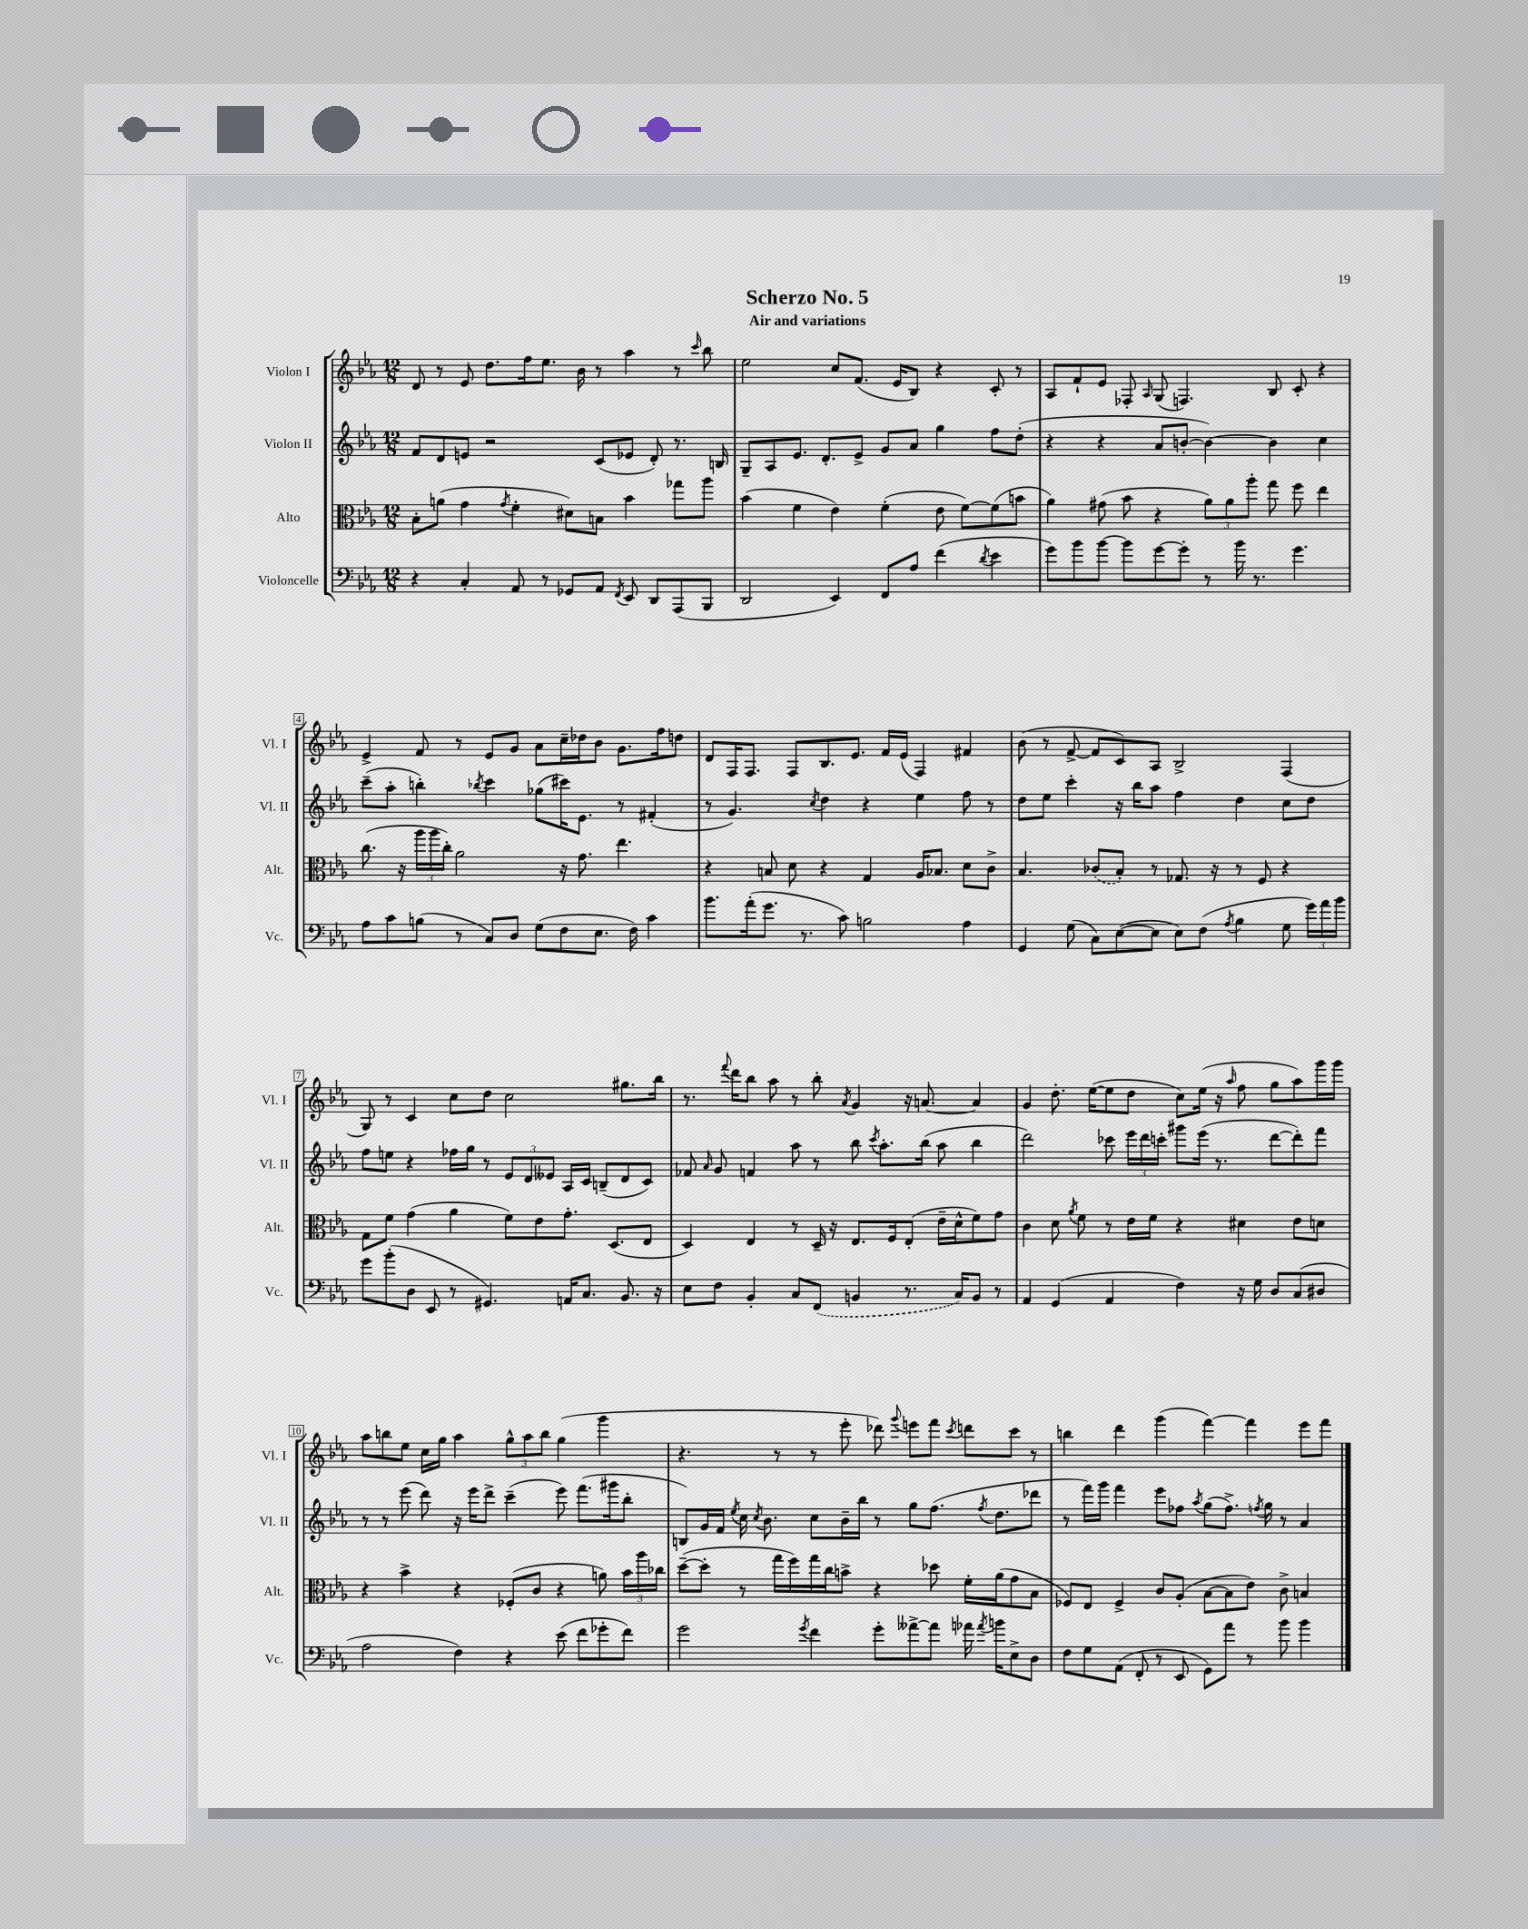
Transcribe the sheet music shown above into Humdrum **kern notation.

**kern	**kern	**kern	**kern
*staff4	*staff3	*staff2	*staff1
*clefF4	*clefC3	*clefG2	*clefG2
*k[b-e-a-]	*k[b-e-a-]	*k[b-e-a-]	*k[b-e-a-]
*M12/8	*M12/8	*M12/8	*M12/8
4r	8B-'\L	8f/L	8d/
.	(8a\J	8d/	8r
4C'/	4g\	8e/J	8e-/
.	.	2r	8.dd\L
.	8qg/	.	.
8AA-/	4f'\	.	.
.	.	.	16ff\k
8r	.	.	8.ee-\J
8GG-/L	8d#\L)	.	.
.	.	.	16b-\
8AA-/J	8B\J	(8c/L	8r
8qFF/	.	.	.
8EE-/	4b-\	8e-/J	4aa-\
8DD/L	.	8d'/)	.
(8AAA-/	8gg-\L	8.r	8r
.	.	.	16qqccc/
8BBB-/J	8aa-\J	.	8bb-\
.	.	16B/	.
=	=	=	=
2DD/	(4b-\	8G~/L	2ee-\
.	.	8A-/	.
.	4f\	8.e-/J	.
.	.	8.d'/L	.
4EE-/)	4e-\)	.	8cc/L
.	.	8e-^/J	(8.f/J
8FF/L	(4f'\	8g/L	.
.	.	.	16e-/LK
8A-/J	.	8a-/J	8B-/J)
(4f\	8e-\	4gg\	4r
.	[8f\L)	.	.
8qd/	.	.	.
4e-\	(8f\]	8ff\L	8c'/
.	8b\J	(8dd'\J	8r
=	=	=	=
8g\L)	4a-\)	4r	8A-/L
8b-\	.	.	8f`/
[8b-\J	(8g#\	4r	8e-/J
8b-\]L	8b-\	.	8F-'/
.	.	.	16qqA-/
[8g\	4r	8a-/L	(8G/
8g'\]J	.	[8b'/J	4.F/)
8r	12a-\L)	4b\_)	.
.	12a-\	.	.
16b-\	.	.	.
.	12aa-'\J	.	.
8.r	.	.	.
.	8gg\	4b\]	8B-/
4.g\	8ff\	.	8c'/
.	4ee-\	4cc\	4r
=	=	=	=
8A-\L	(8.cc\	(8ccc~\L	4e-^/
8c\	.	8aa-'\J	.
.	16r	.	.
(8B\J	24aa-\LL	4bb'\)	8f/
.	24aa-\	.	.
.	24cc'\JJ)	.	.
8r	2a-\	.	8r
.	.	8qbb-/	.
8C/L)	.	4ccc\	8e-/L
8D/J	.	.	8g/J
(8G\L	.	(8gg-\L	8a-\L
8F\	16r	16ccc#\K)	16cc~\L
.	8.g\	8.e-\J	16dd-\J
8.E-\J	.	.	8b-\J
.	4.ee-\	8r	8.g\L
16F\)	.	.	.
4c\	.	(4f#'/	.
.	.	.	16ff\k
.	.	.	8dd\J
=	=	=	=
8.b-\L	4r	8r	8d/L
.	.	4.g/)	16F/K
(16a-'\k	.	.	8.F/J
8.g\J	8B/	.	.
.	8d\	.	8F/L
8.r	.	.	.
.	.	8qcc/	.
.	4r	4dd\	8.B-/
8c\)	.	.	.
.	.	.	8.e-/J
2B\	4G/	4r	.
.	.	.	16f/LL
.	.	.	(16e-/JJ
.	16A-/LK	4ee-\	4F/)
.	8.B-/J	.	.
4A-\	8d\L	8ff\	4f#/
.	8c^\J	8r	.
=	=	=	=
4GG/	4.B-/	8dd\L	(8b-\
.	.	8ee-\J	8r
(8G\	.	4ccc'\	[8f^/
8C\L)	(8c-/L	.	8f/]L
([8E-\	8B-'/J)	16r	8c/)
.	.	16bb-\LK	.
8E-\]J	8r	8aa-\J	8A-/J
8E-\L)	8.G-/	4ff\	2B-^/
(8F\J	.	.	.
.	16r	.	.
8qA-/	.	.	.
4B-\	8r	4dd\	.
.	8F/	.	.
8G\	4r	8cc\L	(4F/
24g\LL)	.	8dd\J	.
24a-\	.	.	.
24b-\JJ	.	.	.
=	=	=	=
8g\L	8G\L	8ff\L	8G/)
(8b-'\	8f\J	8ee\J	8r
8D\J	(4g\	4r	4c/
8EE-/	.	.	.
8r	4a-\	16ff-\LL	8cc\L
.	.	16gg\JJ	.
4.GG#/)	.	8r	8dd\J
.	8f\L)	12e-/L	2cc\
.	.	12d/	.
.	8e-\	.	.
.	.	12e--/J	.
16AA/LK	8.g'\J	16A-/LL	.
8.C/J	.	16c/JJ	.
.	.	(8B~/L	.
.	(8.D/L	.	.
8.BB-/	.	8d/	8.gg#\L
.	8E-/J	8c/J)	.
16r	.	.	16bb-\Jk
=	=	=	=
8E-\L	4D/)	8f-/	8.r
.	.	16qqa-/	.
8F\J	.	8g/	.
.	.	.	8qqfff/
.	.	.	16ddd\LK
4BB-'/	4E-/	4f/	8bb-\J
.	.	.	8aa-\
8C/L	8r	8aa-\	8r
(8FF/J	16D~/	8r	8bb-'\
.	16r	.	.
.	.	.	8qa-/
4BB/	8.E-/L	8bb-\	4g/
.	.	8qccc/	.
.	.	8.aa-'\L	.
.	16F/k	.	.
8.r	(8E-'/J	.	16r
.	.	(16bb-\Jk	[8.a/
.	16e-~\LL	8aa-\	.
16C/LK)	16d^^\J	.	.
8BB/J	8f\)	4bb-\	4a/]
8r	8g\J	.	.
=	=	=	=
4AA-/	4c\	2ddd\)	4g/
(4GG/	8d\	.	8.dd'\
.	8qa-/	.	.
.	8f\	.	.
.	.	.	([16ee-\LK
4AA-/	8r	8ccc-\	8ee-\]
.	16e-\LL	24eee-\LL	8dd\J
.	.	24ddd\	.
.	16f\JJ	.	.
.	.	24ccc'\JJ	.
4F\)	4r	8ggg#\L	8cc\L)
.	.	(16eee-\Jk	(16ee-\Jk
.	.	8.r	16r
.	.	.	16qqaa-/
16r	4d#\	.	8ff\
16G\	.	.	.
8D/L	.	[8ddd\L	8gg\L
(8C/	8e-\L	8ddd'\])	8aa-\)
8D#/J	8d\J	8fff\J	16ggg\L
.	.	.	16ggg\JJ
=	=	=	=
2A-\	4r	8r	8aa-\L
.	.	8r	8bb\
.	4b-^\	(8eee-\	8ee-\J
.	.	8ddd\)	16cc\LL
.	.	.	16gg\JJ
4F\)	4r	16r	4aa-\
.	.	16eee-\LK	.
.	.	8ddd^\J	.
4r	(8F-'/L	(4ccc~\	12gg^^\L
.	.	.	12aa-\
.	8c/J	.	.
.	.	.	12bb\J
(8e-\	4r	8eee-\)	(4gg\
8f\L	.	(8.fff\L	.
8g-'\	8a\)	.	4ggg\
.	.	16ggg#\k	.
8f\J)	24b-\LL	8bb-'\J	.
.	24aa-\	.	.
.	24cc-\JJ	.	.
=	=	=	=
2g\	([8dd~\L	8B/L)	4.r
.	8dd'\]J	16g/L	.
.	.	16f/JJ	.
.	.	8qee-/	.
.	8r	16cc\	.
.	.	8qcc/	.
.	.	8.b-\	.
.	16gg\LL	.	8r
.	16ff\)	.	.
8qg/	.	.	.
4f\	16gg\	8cc\L	8r
.	16cc\J	.	.
.	8b^\J	16b-~\L	8eee-'\
.	.	16bb-\JJ	.
8g'\L	4r	8r	8ddd-\)
.	.	.	8qqggg/
[8a--^\	.	8gg\L	8eee\L
8a--\]J	8dd-\	(8.ff\J	8fff\J
.	.	.	8qccc/
16a-\	16f'\LL	.	8ddd\L
8qa-/	.	8qff/	.
16b\LK	(16a-\J	8.dd\L	.
8E-^\	8g\	.	8ccc\J
8D\J	8B-\J	8ddd-\J	8r
=	=	=	=
8F\L	8F-/L)	8r	4bb\
8G\	8E-/J	16fff\LL)	.
.	.	16ggg\JJ	.
(8AA-\J	4F-^/	4fff\	4ddd\
8FF'/	.	.	.
8r	8c/L	8eee-\L	(4ggg\
8EE-/	(8A-'/J	8ff-\J	.
.	.	8qaa-/	.
8GG\L)	[8B-\L	(8gg\L	[4fff\)
8a-\J	8B-\]	8.ff-^\J)	.
8r	8e-\J)	.	4fff\]
.	.	8qff/	.
.	.	16gg\	.
8b-\	8c^\	8r	.
4b-\	4B/	4a-/	8eee-\L
.	.	.	8fff\J
==	==	==	==
*-	*-	*-	*-
